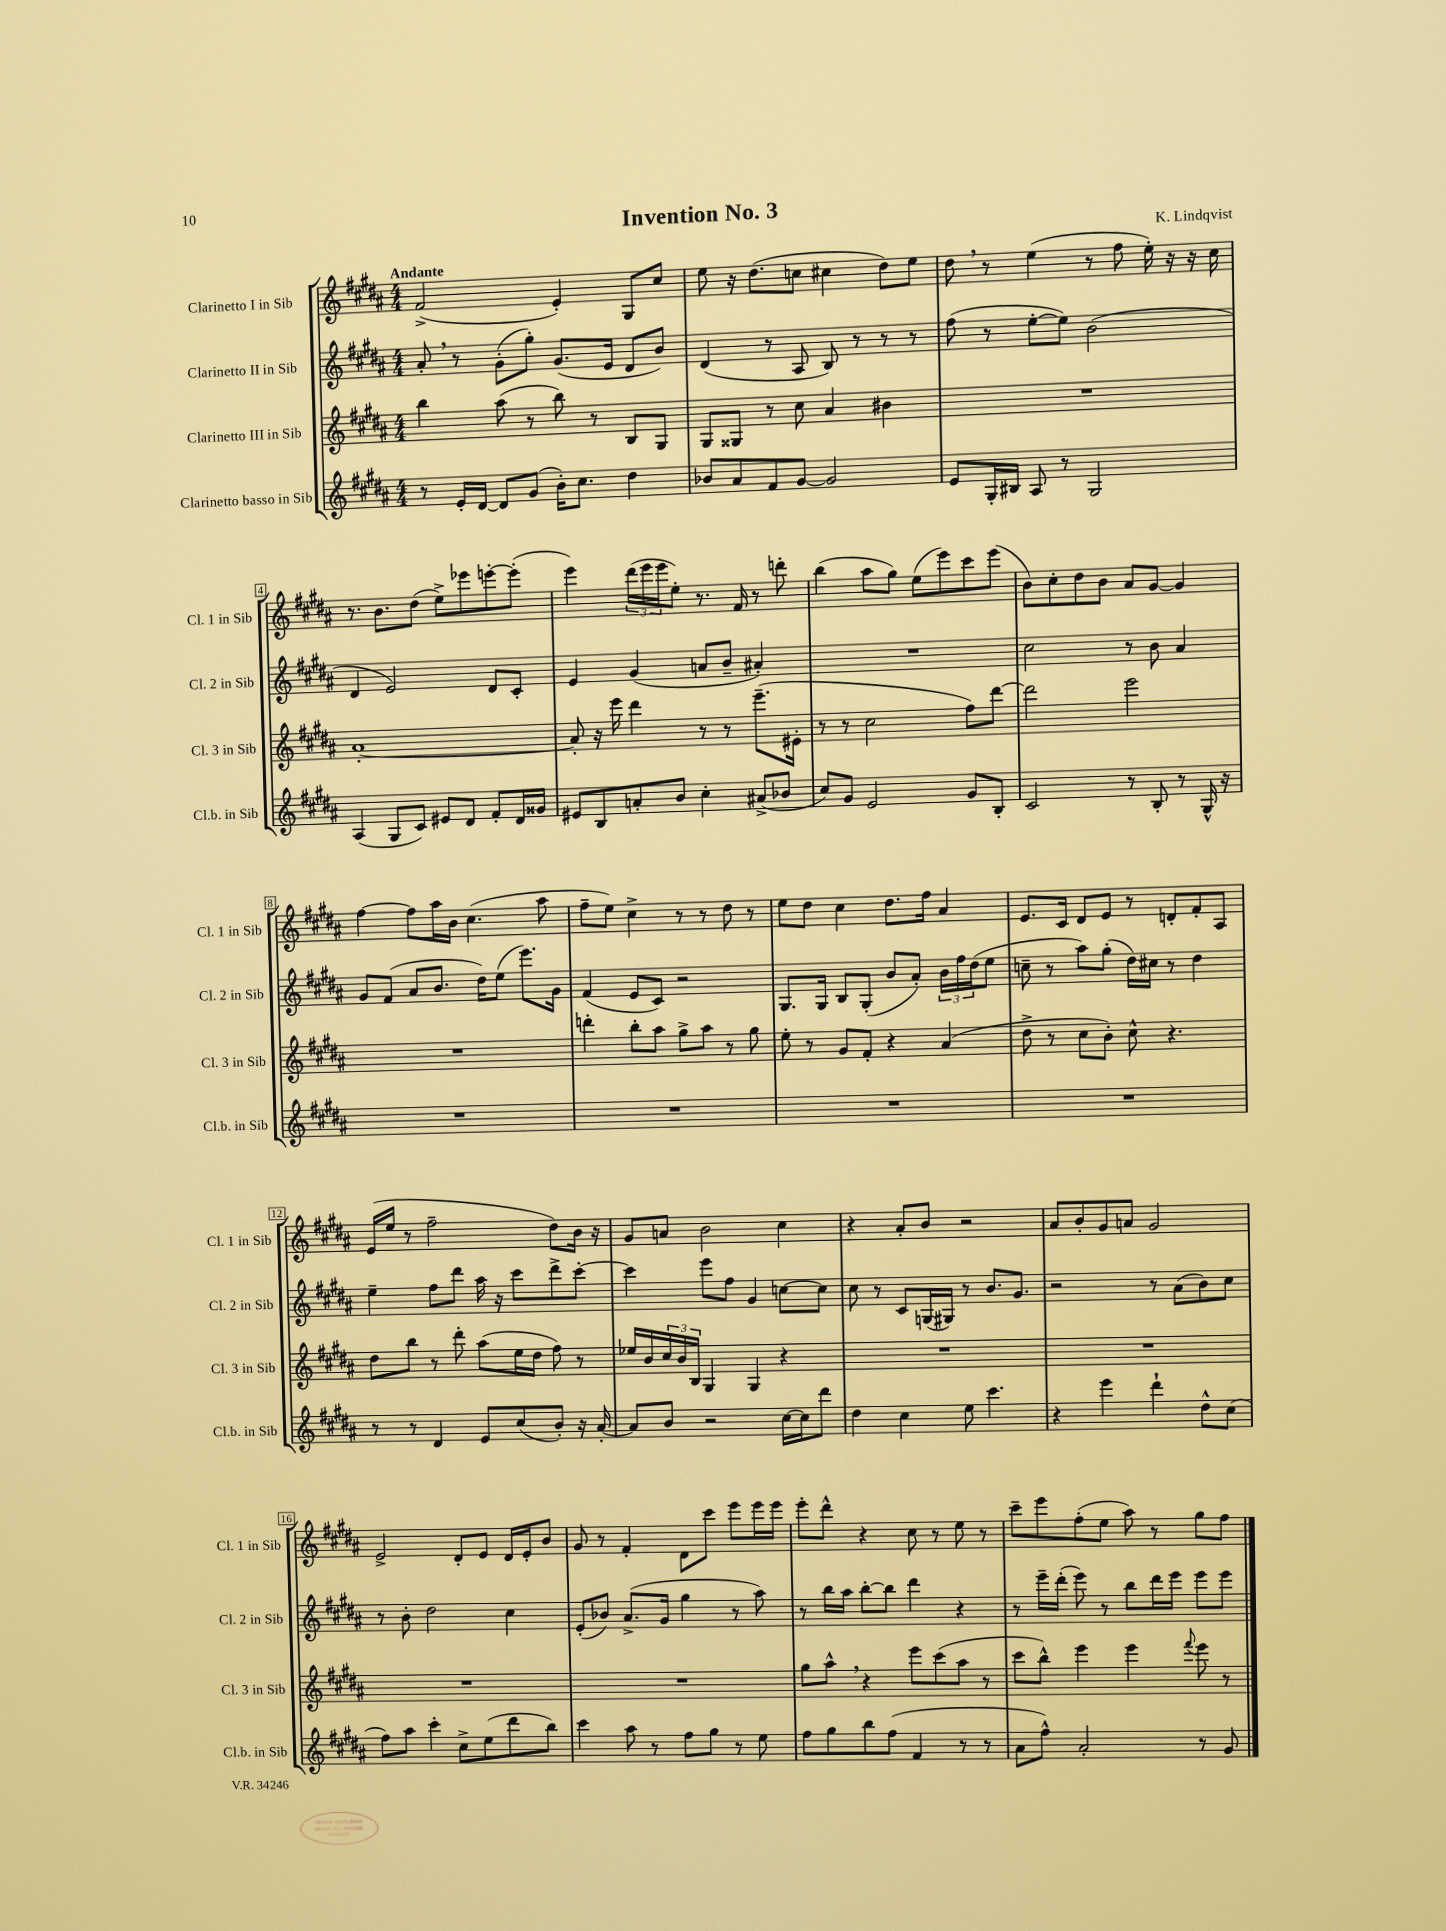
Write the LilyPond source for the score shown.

\header { title = "Invention No. 3" composer = "K. Lindqvist" }
<<
\new StaffGroup <<
\new Staff = "s0" \with { instrumentName = "Clarinetto I in Sib" shortInstrumentName = "Cl. 1 in Sib" } {
    \clef treble \key b \major \numericTimeSignature \time 4/4 \tempo "Andante"
    fis'2->( e'4-.) gis8 cis''8 |
    e''8 r16 dis''8.( c''8 cis''4 dis''8) e''8 |
    dis''8 \breathe r8 e''4( r8 fis''8 e''16-.) r16 r16 cis''16 |
    r8. b'8. dis''8( e''8->) ees'''8 e'''8~-. e'''8-.( |
    e'''4) \tuplet 3/2 { dis'''16( e'''16 e'''16 } e''8-.) r8. fis'16 r8 d'''8-. |
    b''4( ais''8 gis''8) e''8( e'''8) cis'''8 e'''8( |
    b'8) cis''8-. dis''8 b'8 ais'8 gis'8~ gis'4 |
    fis''4~ fis''8 ais''16 b'16 cis''4.( ais''8 |
    fis''8-- e''8) cis''4-> r8 r8 dis''8 r8 |
    e''8 dis''8 cis''4 dis''8. fis''16 ais'4 |
    e'8. cis'16 dis'8 e'8 r8 d'8-. fis'8-. ais8 |
    e'16( e''16 r8 fis''2-- dis''8) b'16 r16 |
    gis'8 a'8 b'2 cis''4 |
    r4 ais'8-. b'8 r2 |
    ais'8 b'8-. gis'8 a'8 gis'2 |
    e'2-> dis'8-. e'8 dis'16 e'16-. b'8 |
    gis'8 r8 fis'4-. dis'8 cis'''8 e'''8 e'''16 e'''16 |
    e'''8-. dis'''8-^ r4 cis''8 r8 e''8 r8 |
    cis'''8-- e'''8 fis''8-.( e''8 ais''8) r8 gis''8 fis''8 \bar "|." |
}
\new Staff = "s1" \with { instrumentName = "Clarinetto II in Sib" shortInstrumentName = "Cl. 2 in Sib" } {
    \clef treble \key b \major \numericTimeSignature \time 4/4
    ais'8-. \breathe r8 gis'8-.( gis''8-.) gis'8.( e'16 dis'8 b'8) |
    dis'4( r8 ais8 b8) r8 r8 r8 |
    fis''8( r8 e''8~-. e''8) b'2( |
    dis'4 e'2) dis'8 cis'8-. |
    e'4 gis'4( a'8 b'8-- ais'4-.) |
    R1 |
    cis''2 r8 b'8 ais'4 |
    gis'8 fis'8( ais'8 b'8. dis''16) e''8( e'''8.) gis'16 |
    fis'4( e'8 cis'8) r2 |
    gis8. gis16 b8 gis8-.( b'8 ais'8-.) \tuplet 3/2 { b'16 fis''16 dis''16( } e''8 |
    c''8-- r8 ais''8) gis''8-.( dis''16) cis''16 r8 dis''4 |
    e''4-- fis''8 dis'''8 ais''16 r16 cis'''8 dis'''8-> cis'''8~-. |
    cis'''4 e'''8 fis''8 gis'4 c''8~ c''8 |
    cis''8 r8 cis'8 g16( gis16) r8 b'8. gis'8. |
    r2 r8 ais'8( b'8) cis''8 |
    r8 b'8-. dis''2 cis''4 |
    e'8-.( bes'8) ais'8.->( gis'16 gis''4 r8 ais''8) |
    r8 b''16 ais''16 b''8~-. b''8 dis'''4 r4 |
    r8 e'''16-- dis'''16-.( e'''8) r8 b''8 dis'''16 e'''16 e'''8 e'''8 \bar "|." |
}
\new Staff = "s2" \with { instrumentName = "Clarinetto III in Sib" shortInstrumentName = "Cl. 3 in Sib" } {
    \clef treble \key b \major \numericTimeSignature \time 4/4
    b''4 ais''8( r8 b''8) r8 b8 gis8 |
    gis8 gisis8 r8 cis''8 ais'4 bis'4 |
    R1 |
    ais'1~-. |
    ais'8-. r16 e'''16 dis'''4 r8 r8 e'''8.--( eis'16-. |
    r8 r8 cis''2 fis''8) dis'''8~ |
    dis'''2 e'''2 |
    R1 |
    d'''4-. b''8-. ais''8 gis''8-> ais''8 r8 gis''8 |
    e''8-. r8 gis'8 fis'8-. r4 ais'4( |
    dis''8-> r8 cis''8 b'8-.) cis''8-^ r4. |
    dis''8 b''8 r8 dis'''8-. ais''8( e''16 dis''16 fis''8) r8 |
    ees''16 b'16 \tuplet 3/2 { cis''16 b'16 b16 } gis4 gis4 r4 |
    R1 |
    R1 |
    R1 |
    R1 |
    gis''8 ais''8-^ \breathe r4 e'''8 cis'''8( ais''8 r8 |
    cis'''8 b''8-^) e'''4 e'''4 \appoggiatura { fis'''8 } e'''8 r8 \bar "|." |
}
\new Staff = "s3" \with { instrumentName = "Clarinetto basso in Sib" shortInstrumentName = "Cl.b. in Sib" } {
    \clef treble \key b \major \numericTimeSignature \time 4/4
    r8 e'16-. dis'16~ dis'8 gis'8( b'16-.) cis''8. dis''4 |
    bes'8 ais'8 fis'8 gis'8~ gis'2 |
    e'8 gis16-. bis16 ais8 r8 gis2 |
    ais4( gis8 cis'8) eis'8 dis'8 fis'8-. dis'16 gisis'16 |
    eis'8 b8 a'8-. b'8 cis''4-. ais'8->( bes'8 |
    cis''8) gis'8 e'2 gis'8 b8-. |
    cis'2 r8 b8-. r8 gis16-^ r16 |
    R1 |
    R1 |
    R1 |
    R1 |
    r8 r8 dis'4 e'8 cis''8( b'8-.) r16 ais'16~-. |
    ais'8 b'8 r2 cis''16~ cis''16 dis'''8 |
    dis''4 cis''4 e''8 cis'''4. |
    r4 e'''4 dis'''4-! dis''8-^ cis''8( |
    fis''8) ais''8 cis'''4-. cis''8-> e''8( dis'''8 b''8) |
    cis'''4 ais''8 r8 fis''8 gis''8 r8 e''8 |
    fis''8 gis''8 b''8 fis''8( fis'4 r8 r8 |
    ais'8 fis''8-^) ais'2-. r8 gis'8 \bar "|." |
}
>>
>>
\layout { \context { \Score \override BarNumber.stencil = #(make-stencil-boxer 0.1 0.3 ly:text-interface::print) } }
